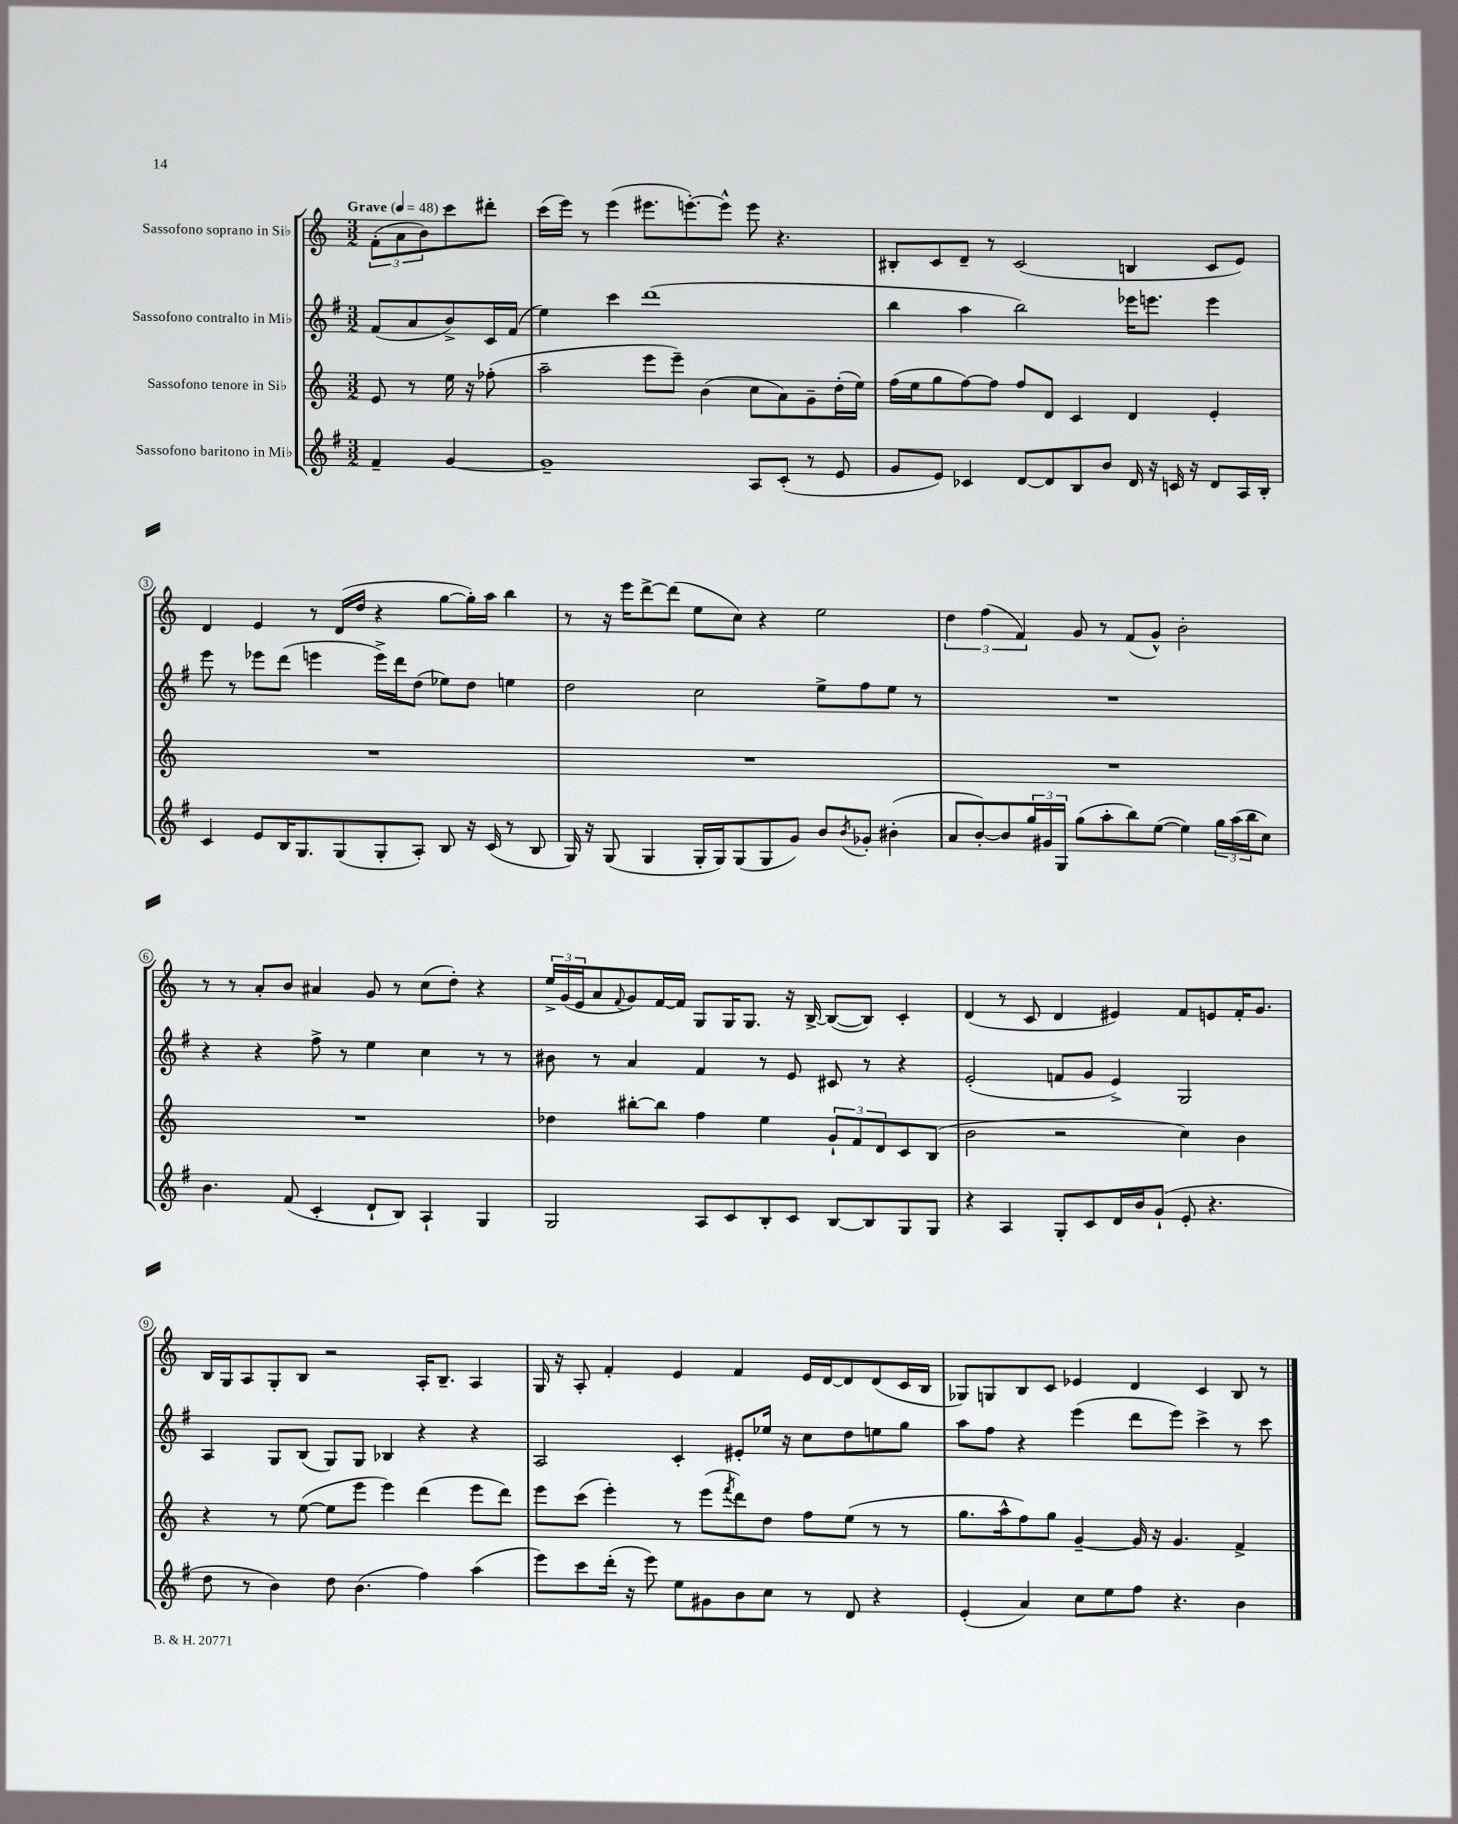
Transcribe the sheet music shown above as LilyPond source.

<<
\new StaffGroup <<
\new Staff = "s0" \with { instrumentName = "Sassofono soprano in Sib" } {
    \clef treble \key c \major \numericTimeSignature \time 3/2 \partial 2 \tempo "Grave" 4 = 48
    \tuplet 3/2 { f'8-.( a'8 b'8) } c'''8 dis'''8-. |
    c'''16( e'''16) r8 e'''4( eis'''8. e'''8.~-.) e'''8-^ e'''8 r4. |
    bis8-. c'8 d'8-- r8 c'2( b4 c'8 e'8) |
    d'4 e'4 r8 d'16( d''16 r4 g''8~ g''16-.) a''16 b''4 |
    r8 r16 e'''16 d'''8~-> d'''8( e''8 c''8) r4 e''2 |
    \tuplet 3/2 { d''4 f''4( f'4) } g'8 r8 f'8( g'8-^) b'2-. |
    r8 r8 a'8-. b'8 ais'4 g'8 r8 c''8( d''8-.) r4 |
    \tuplet 3/2 { e''16-> g'16( e'16 } a'8 \appoggiatura { f'8 } g'8) f'16~ f'16 g8 g16 g8. r16 b16~-> b8~( b8) c'4-. |
    d'4( r8 c'8 d'4 eis'4) f'8 e'8 f'16-. g'8. |
    b16 g16 a8 g8-. b8 r2 a16-. b8.-- a4 |
    g16 r16 a8-. f'4-. e'4 f'4 e'16 d'16~ d'8 d'8( c'16 b16 |
    ges8) g8 b8 c'8 ees'4 d'4 c'4 b8 r8 \bar "|." |
}
\new Staff = "s1" \with { instrumentName = "Sassofono contralto in Mib" } {
    \clef treble \key g \major \numericTimeSignature \time 3/2 \partial 2
    fis'8( a'8 b'8->) c'16 fis'16( |
    e''4) c'''4 d'''1( |
    b''4 a''4 b''2) ees'''16 e'''8. e'''4 |
    e'''8 r8 ees'''8 d'''8( e'''4 e'''16->) d'''16 d''8( ees''8) d''8 e''4 |
    d''2 c''2 e''8-> fis''8 e''8 r8 |
    R1. |
    r4 r4 fis''8-> r8 e''4 c''4 r8 r8 |
    bis'8 r8 a'4 fis'4 r8 e'8 cis'8 r8 r4 |
    e'2-.( f'8 g'8 e'4->) g2 |
    a4 g8 b8( g8) g8 bes4 r4 r4 |
    a2 c'4-. eis'8-. ees''16 r16 c''8 d''8 e''8 g''8 |
    a''8 fis''8 r4 e'''4( d'''8 e'''8) c'''4-> r8 c'''8 \bar "|." |
}
\new Staff = "s2" \with { instrumentName = "Sassofono tenore in Sib" } {
    \clef treble \key c \major \numericTimeSignature \time 3/2 \partial 2
    e'8 r8 e''16 r16 fes''8-.( |
    a''2-- e'''8 e'''8--) b'4( c''8 a'8) g'8-- d''16-.( e''16) |
    f''16( e''16 g''8 f''8~) f''8 f''8 d'8 c'4 d'4 e'4-. |
    R1. |
    R1. |
    R1. |
    R1. |
    des''4 bis''8~-. bis''8 f''4 e''4 \tuplet 3/2 { g'8-! f'8 d'8 } c'8 b8( |
    b'2 r2 c''4) b'4 |
    r4 r8 e''8~( e''8 e'''8 e'''4) d'''4( e'''8 d'''8) |
    e'''8 c'''8( e'''4-.) r8 e'''8( \acciaccatura { f'''8 } d'''8) d''8 f''8 e''8( r8 r8 |
    g''8. a''16-^ f''8) g''8 g'4~-- g'16 r16 g'4. f'4-> \bar "|." |
}
\new Staff = "s3" \with { instrumentName = "Sassofono baritono in Mib" } {
    \clef treble \key g \major \numericTimeSignature \time 3/2 \partial 2
    fis'4-- g'4~ |
    g'1-- a8 c'8-.( r8 e'8 |
    g'8 e'8) ces'4 d'8~ d'8 b8 b'8 d'16 r16 c'16 r16 d'8 a16 b16-. |
    c'4 e'8 b16 g8. g8( g8-. a8-.) b8 r16 c'16( r8 b8 |
    g16) r16 g8( g4 g16-. g16) g8( g8 g'8) b'8 \acciaccatura { b'8 } ges'8-. bis'4-.( |
    a'8 b'8~-.) b'8 \tuplet 3/2 { g''16 gis'16 g16 } g''8( a''8-. b''8) e''8~( e''4) \tuplet 3/2 { g''16 a''16( b''16 } c''8) |
    b'4. fis'8( c'4-. d'8-! b8) a4-! g4 |
    g2 a8 c'8 b8-. c'8 b8~ b8 g8 g8 |
    r4 a4 g8-. c'8 d'16 b'16 g'8-!( e'8-. r4. |
    d''8 r8 b'4) d''8 b'4.( fis''4) a''4( |
    e'''8) c'''8 d'''16-.( r16 e'''8) e''8 gis'8 b'8 c''8 r8 d'8 r4 |
    e'4-.( a'4) c''8 e''8 fis''8 r4. b'4 \bar "|." |
}
>>
>>
\layout { \context { \Score \override BarNumber.stencil = #(make-stencil-circler 0.1 0.3 ly:text-interface::print) } }
